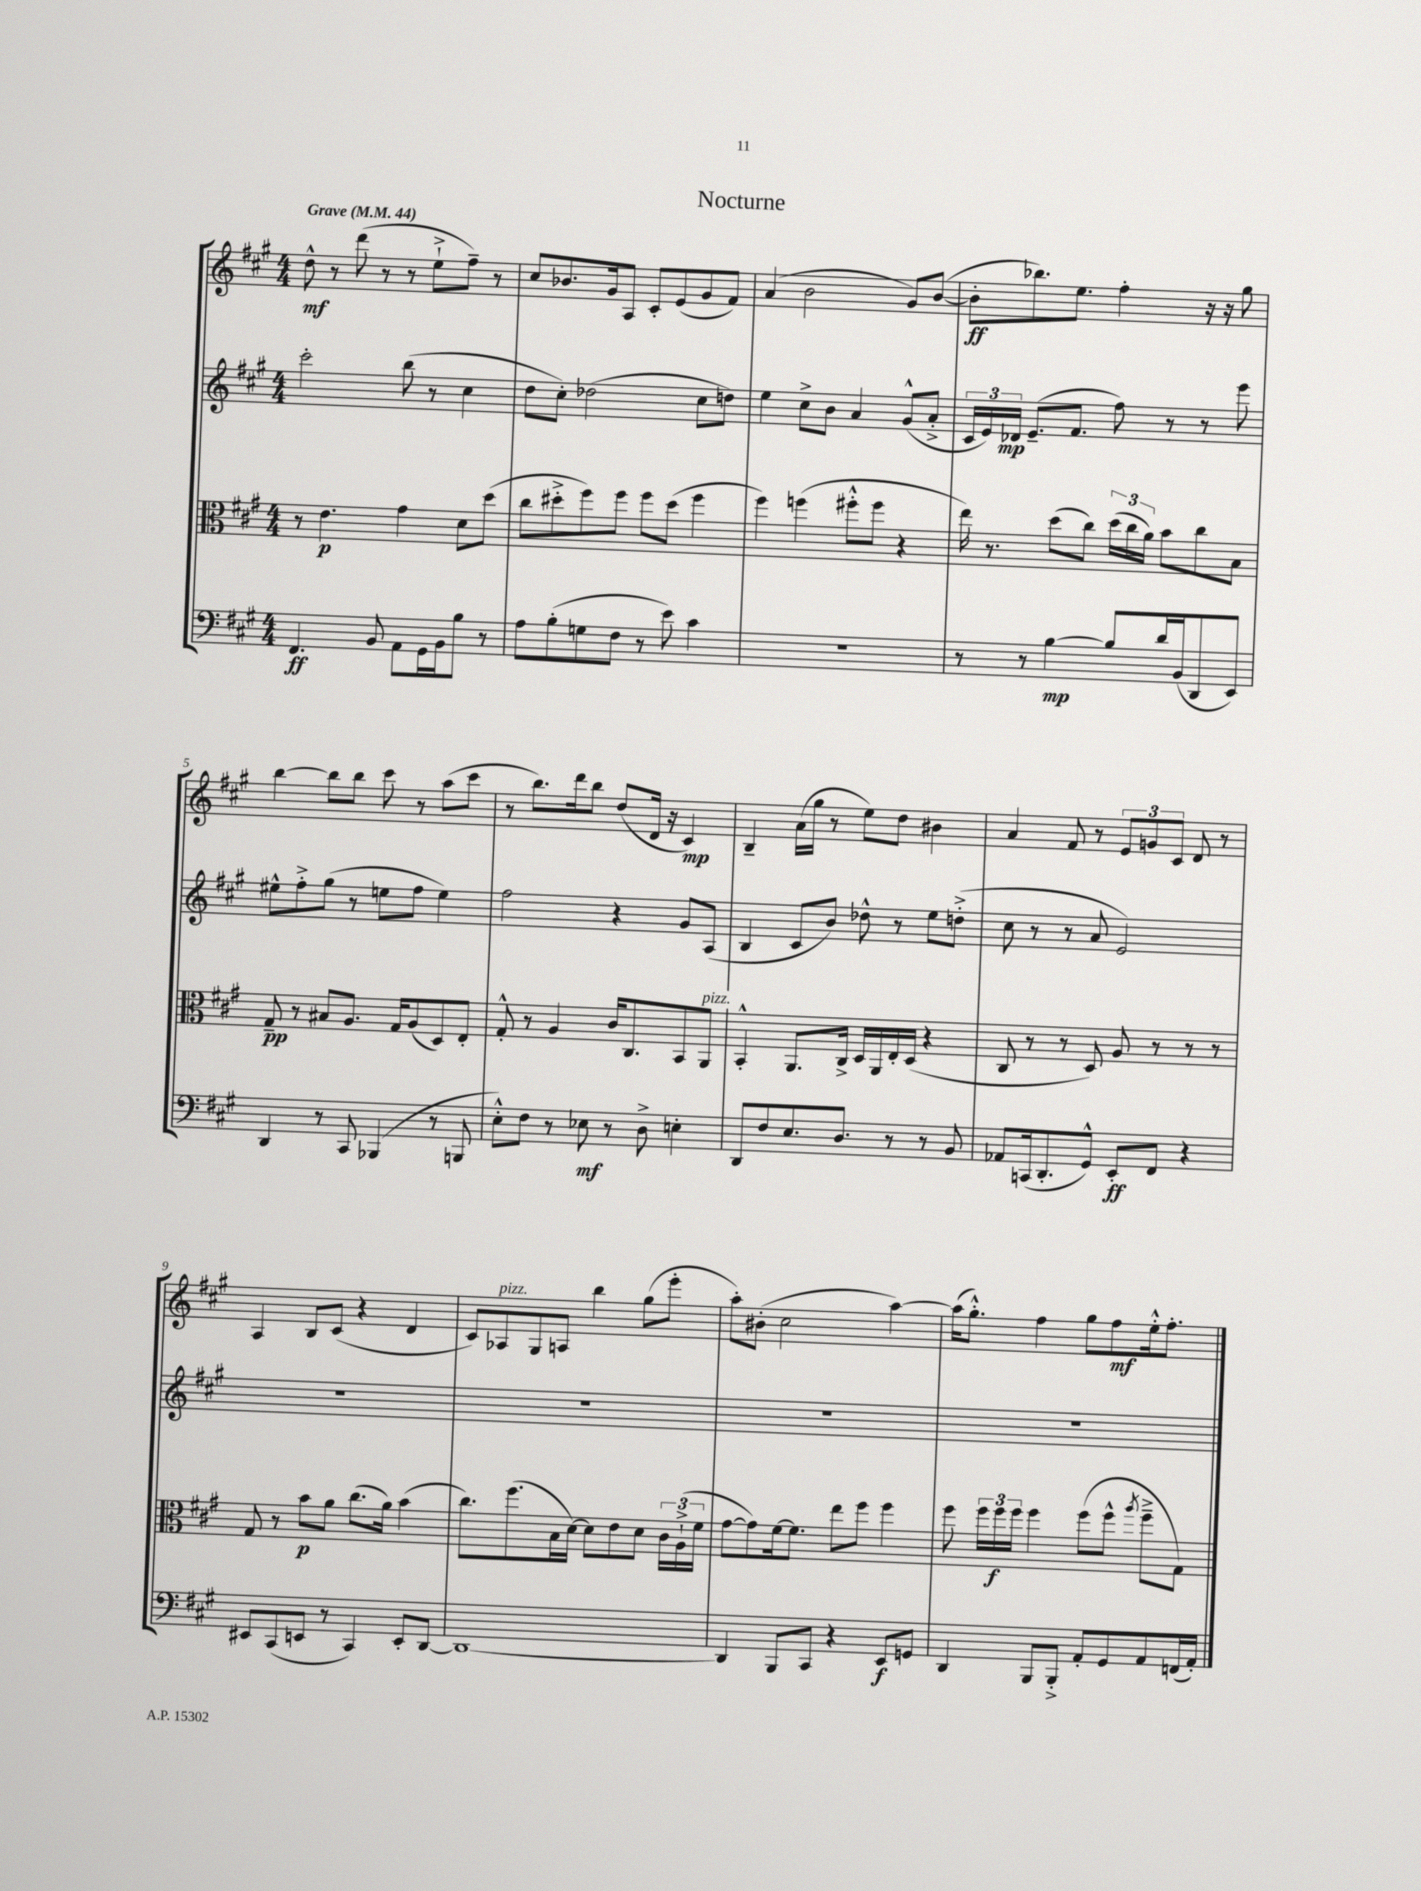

**kern	**dynam	**kern	**dynam	**kern	**dynam	**kern	**dynam
*part4	*part4	*part3	*part3	*part2	*part2	*part1	*part1
*staff4	*staff4	*staff3	*staff3	*staff2	*staff2	*staff1	*staff1
*clefF4	*	*clefC3	*	*clefG2	*	*clefG2	*
*k[f#c#g#]	*	*k[f#c#g#]	*	*k[f#c#g#]	*	*k[f#c#g#]	*
*M4/4	*	*M4/4	*	*M4/4	*	*M4/4	*
*MM44	*	*MM44	*	*MM44	*	*MM44	*
=1	=1	=1	=1	=1	=1	=1	=1
!	!	!	!	!	!	!LO:TX:a:B:t=Grave	!
4.FF#/	ff	8r	.	2ccc#'\	.	8dd^^\	mf
.	.	4.e\	p	.	.	8r	.
.	.	.	.	.	.	(8ddd\	.
8BB/	.	.	.	.	.	8r	.
8AA\L	.	4g#\	.	(8bb\	.	8r	.
16GG#\L	.	.	.	8r	.	8ee`^\L	.
16BB\J	.	.	.	.	.	.	.
8B\J	.	8d\L	.	4cc#\	.	8ff#~\J)	.
8r	.	(8dd\J	.	.	.	8r	.
=2	=2	=2	=2	=2	=2	=2	=2
8A\L	.	8cc#\L	.	8dd\L	.	8cc#/L	.
(8B'\	.	8dd#X'^\	.	8cc#'\J)	.	8.b-X/	.
8Gn\	.	8ff#\)	.	(2dd-X\	.	.	.
.	.	.	.	.	.	16g#/k	.
8F#\J	.	8ff#\J	.	.	.	8A/J	.
8r	.	8ff#\L	.	.	.	8c#'/L	.
8e\)	.	(8dd#\J	.	.	.	(8e/	.
4c#\	.	4ff#\	.	8cc#\L	.	8g#/	.
.	.	.	.	8ddn\J)	.	8f#/J)	.
=3	=3	=3	=3	=3	=3	=3	=3
1r	.	4ff#\)	.	4ee\	.	(4a/	.
.	.	(4ffn\	.	8cc#^\L	.	2b\	.
.	.	.	.	8b\J	.	.	.
.	.	8ff#X'^^\L	.	4a/	.	.	.
.	.	8ff#\J	.	.	.	.	.
.	.	4r	.	(8g#^^/L	.	8g#/L)	.
.	.	.	.	8a'^/J	.	([8b/J	.
=4	=4	=4	=4	=4	=4	=4	=4
8r	.	16ee\)	.	24c#/LL	.	8b'\L]	ff
.	.	.	.	24e/)	.	.	.
.	.	8.r	.	.	.	.	.
.	.	.	.	24d-X/JJ	mp	.	.
8r	.	.	.	(8.e~/L	.	8.bb-X\)	.
[4B\	mp	(8dd\L	.	.	.	.	.
.	.	.	.	8.f#/J	.	8.ee\J	.
.	.	8cc#\J)	.	.	.	.	.
8B/L]	.	(24dd\LL	.	8ff#\)	.	4ff#'\	.
.	.	24cc#\	.	.	.	.	.
.	.	24a\JJ)	.	.	.	.	.
16d/L	.	8b\L	.	8r	.	.	.
(16BB/J	.	.	.	.	.	.	.
8DD/	.	8cc#\	.	8r	.	16r	.
.	.	.	.	.	.	16r	.
8EE/J)	.	8B\J	.	8eee\	.	8gg#\	.
!!LO:LB:g=z
=5	=5	=5	=5	=5	=5	=5	=5
4DD/	.	8G#~/	pp	8ee#X^^\L	.	[4bb\	.
.	.	8r	.	8ff#'^\	.	.	.
8r	.	8B#X/L	.	(8gg#\J	.	8bb\L]	.
8CC#/	.	8.A/J	.	8r	.	8bb\J	.
(4BBB-X/	.	.	.	8een\L	.	8ccc#\	.
.	.	16G#/KL	.	.	.	.	.
.	.	(8A/	.	8ff#\J	.	8r	.
8r	.	8D/)	.	4ee\)	.	(8aa\L	.
8BBBn/	.	8E'/J	.	.	.	8ccc#\J	.
=6	=6	=6	=6	=6	=6	=6	=6
8E'^^\L)	.	8G#'^^/	.	2ff#\	.	8r	.
8F#\J	.	8r	.	.	.	8.bb\L)	.
8r	.	4A/	.	.	.	.	.
.	.	.	.	.	.	16ddd\k	.
8E-X\	mf	.	.	.	.	8bb\J	.
8r	.	16c#/KL	.	4r	.	(8dd/L	.
.	.	8.C#/	.	.	.	.	.
8D^\	.	.	.	.	.	16d/Jk	.
.	.	.	.	.	.	16r	.
4En'\	.	8BB/	.	8g#/L	.	4c#/)	mp
!	!	!LO:TX:a:i:t=pizz.	!	!	!	!	!
.	.	8AA/J	.	(8A/J	.	.	.
=7	=7	=7	=7	=7	=7	=7	=7
8DD/L	.	4BB'^^/	.	4B/	.	4B~/	.
8F#/	.	.	.	.	.	.	.
8.E/	.	8.AA/L	.	8c#/L	.	(16a\LL	.
.	.	.	.	.	.	16gg#\JJ	.
.	.	.	.	8b/J)	.	8r	.
8.D/J	.	16C#^/Jk	.	.	.	.	.
.	.	16D/LL	.	8dd-X^^\	.	8ee\L)	.
.	.	16AA/	.	.	.	.	.
8r	.	16E'/	.	8r	.	8dd\J	.
.	.	(16D/JJ	.	.	.	.	.
8r	.	4r	.	8ee\L	.	4b#X\	.
8BB/	.	.	.	(8ddn'^\J	.	.	.
=8	=8	=8	=8	=8	=8	=8	=8
8AA-X/L	.	8C#/	.	8cc#\	.	4a/	.
(16CCn/k	.	8r	.	8r	.	.	.
8.DD'/	.	.	.	.	.	.	.
.	.	8r	.	8r	.	8f#/	.
8GG#^^/J)	.	8D/)	.	8a/	.	8r	.
8EE'/L	ff	8A/	.	2e/)	.	12e/L	.
.	.	.	.	.	.	12gn/	.
8FF#/J	.	8r	.	.	.	.	.
.	.	.	.	.	.	12c#/J	.
4r	.	8r	.	.	.	8d/	.
.	.	8r	.	.	.	8r	.
!!LO:LB:g=z
=9	=9	=9	=9	=9	=9	=9	=9
8EE#X/L	.	8G#/	.	1r	.	4A/	.
(8CC#/	.	8r	.	.	.	.	.
8EEn/J	.	8b\L	p	.	.	8B/L	.
8r	.	8a\J	.	.	.	(8c#/J	.
4CC#/)	.	(8.cc#\L	.	.	.	4r	.
.	.	16a\Jk)	.	.	.	.	.
8EE'/L	.	(4b\	.	.	.	4d/	.
[8DD/J	.	.	.	.	.	.	.
=10	=10	=10	=10	=10	=10	=10	=10
1DD_	.	8.cc#\L)	.	1r	.	8c#/L)	.
!	!	!	!	!	!	!LO:TX:a:i:t=pizz.	!
.	.	.	.	.	.	8A-X/	.
.	.	(8.ff#\	.	.	.	.	.
.	.	.	.	.	.	8G#/	.
.	.	16B\L	.	.	.	8An/J	.
.	.	[16d\JJ)	.	.	.	.	.
.	.	8d\L]	.	.	.	4bb\	.
.	.	8e\	.	.	.	.	.
.	.	8d\J	.	.	.	(8gg#\L	.
.	.	24c#\LL	.	.	.	8eee'\J	.
.	.	(24A`^\	.	.	.	.	.
.	.	24f#\JJ	.	.	.	.	.
=11	=11	=11	=11	=11	=11	=11	=11
4DD/]	.	[8g#\L	.	1r	.	8aa'\L)	.
.	.	8g#\])	.	.	.	(8b#X'\J	.
8BBB/L	.	[16f#\k	.	.	.	2cc#\	.
.	.	8.f#\J]	.	.	.	.	.
8CC#/J	.	.	.	.	.	.	.
4r	.	8ee\L	.	.	.	.	.
.	.	8ff#\J	.	.	.	.	.
8EE/L	f	4ff#\	.	.	.	[4aa\)	.
8GGn/J	.	.	.	.	.	.	.
=12	=12	=12	=12	=12	=12	=12	=12
4DD/	.	8ff#\	.	1r	.	(16aa\KL]	.
.	.	.	.	.	.	8.gg#'^^\J)	.
.	.	24ff#\LL	.	.	.	.	.
.	.	24ff#\	f	.	.	.	.
.	.	24ff#\JJ	.	.	.	.	.
8BBB/L	.	4ff#\	.	.	.	4ff#\	.
8BBB'^/J	.	.	.	.	.	.	.
8AA'/L	.	(8ff#\L	.	.	.	8gg#\L	.
8GG#/	.	8ff#^^\J	.	.	.	8ff#\	mf
.	.	8qaa/	.	.	.	.	.
8AA/	.	8ff#~^\L	.	.	.	16ee'^^\k	.
.	.	.	.	.	.	8.ff#'\J	.
(16FFn/L	.	8G#\J)	.	.	.	.	.
16AA'/JJ)	.	.	.	.	.	.	.
==	==	==	==	==	==	==	==
*-	*-	*-	*-	*-	*-	*-	*-
